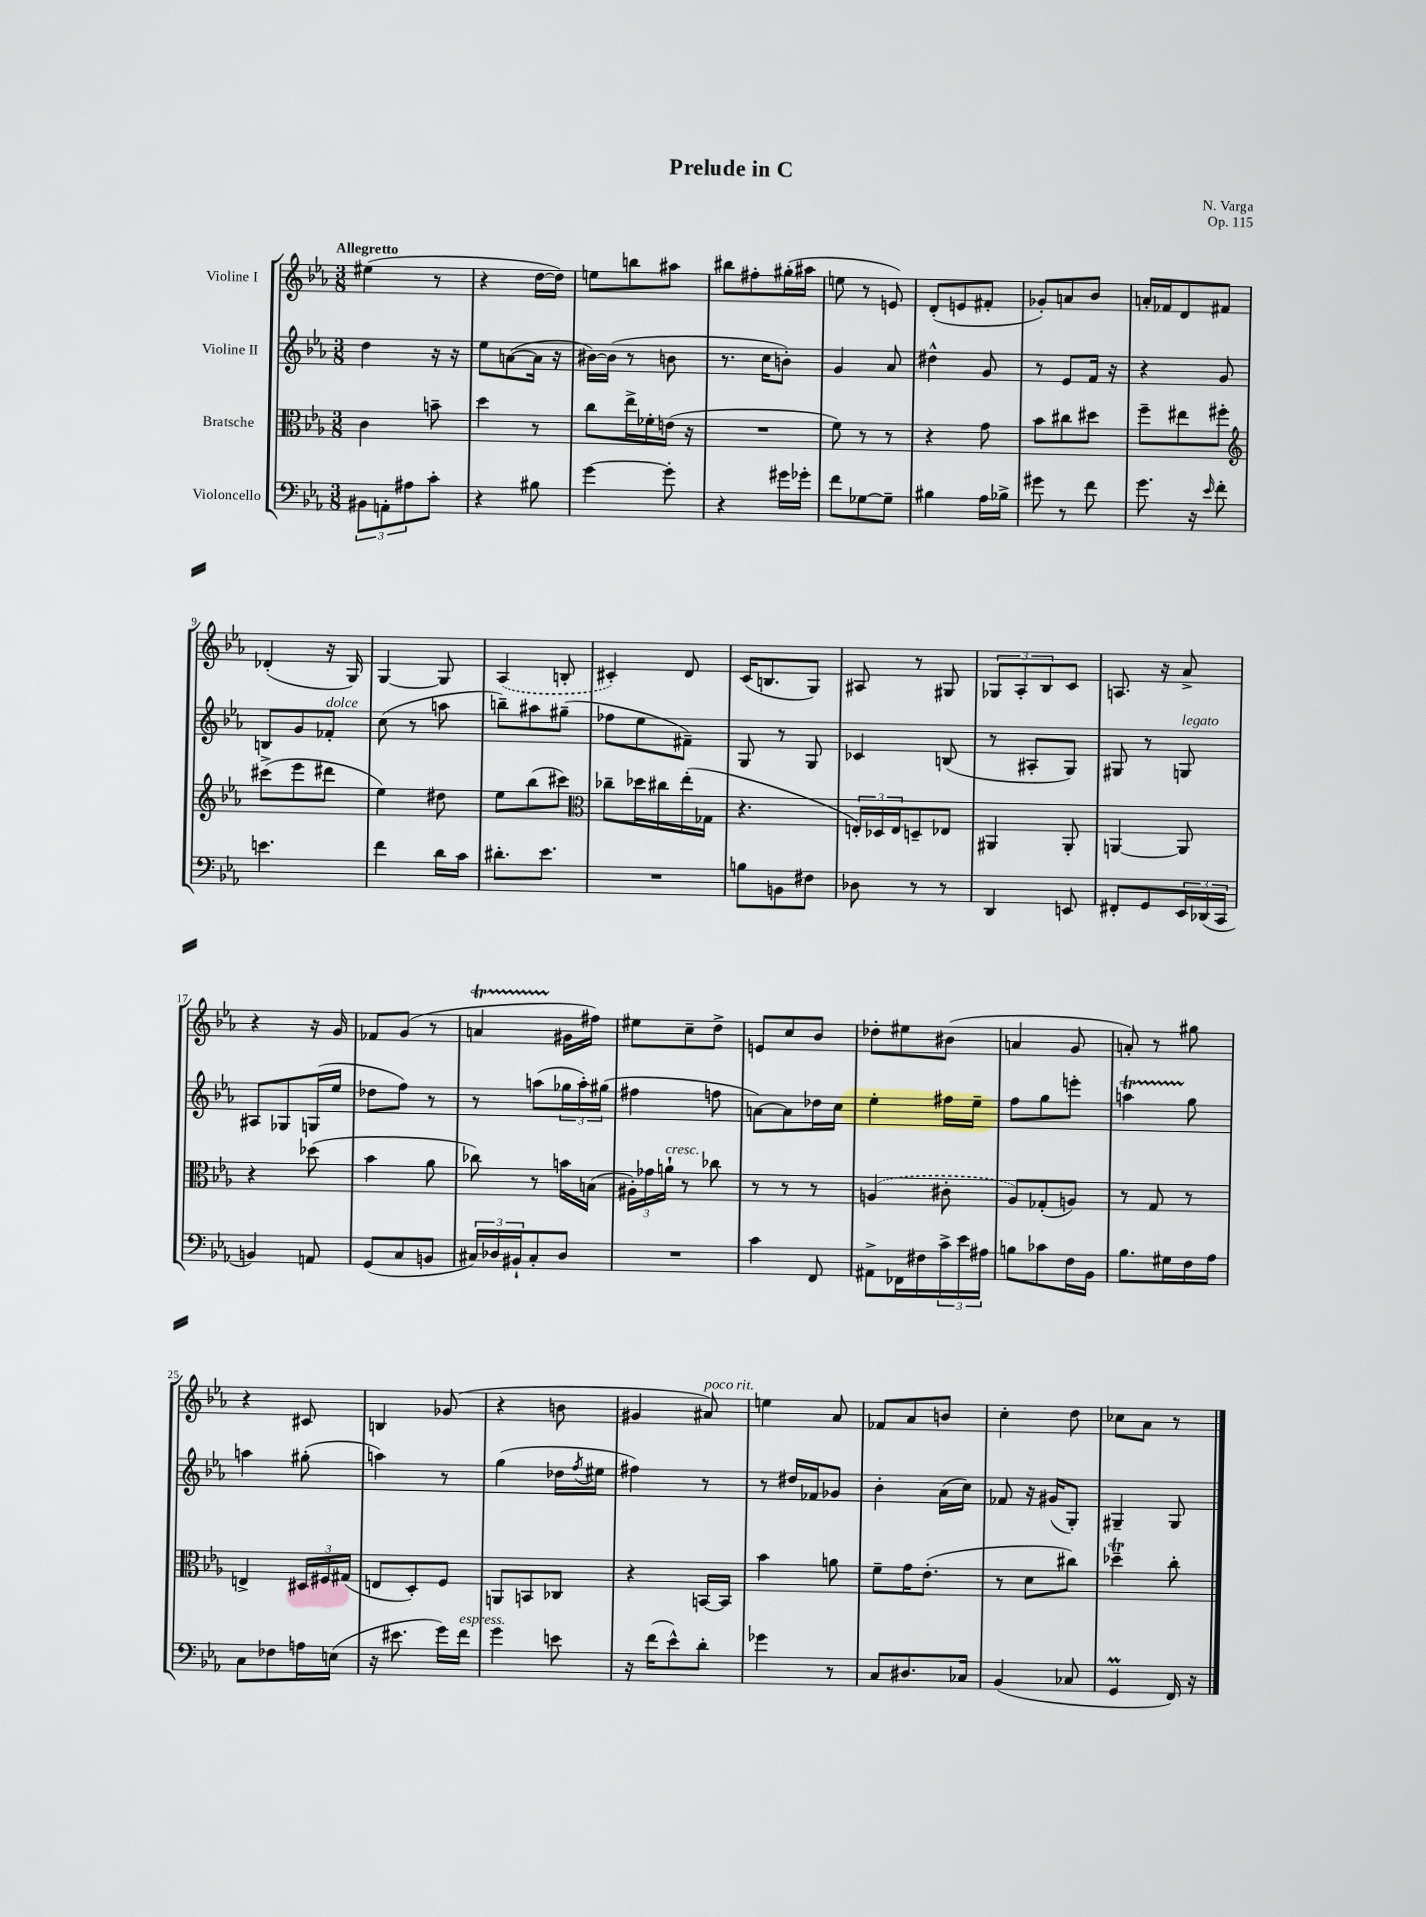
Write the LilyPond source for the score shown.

\header { title = "Prelude in C" composer = "N. Varga" opus = "Op. 115" }
<<
\new StaffGroup <<
\new Staff = "s0" \with { instrumentName = "Violine I" } {
    \clef treble \key ees \major \numericTimeSignature \time 3/8 \tempo "Allegretto"
    eis''4( r8 |
    r4 d''16~ d''16) |
    e''8 b''8 ais''8 |
    bis''8 fis''8-. gis''16-.( ais''16 |
    e''8 r8 e'8) |
    d'8-.( e'8 fis'8-. |
    ges'8-.) a'8 bes'8 |
    a'16-. fes'16 d'8 fis'8 |
    des'4-.( r16 g16) |
    g4~ g8 |
    \once \slurDashed aes4( b8-. |
    cis'4-.) d'8 |
    c'16( b8. g8) |
    ais8 r8 gis8 |
    \tuplet 3/2 { ges8 aes8-. bes8 } c'8 |
    a8. r16 aes'8-> |
    r4 r16 g'16 |
    fes'8 g'8( r8 |
    a'4\startTrillSpan gis'16\stopTrillSpan fis''16) |
    eis''8 c''8-- d''8-> |
    e'8 c''8 bes'8 |
    des''8-. eis''8 bis'8( |
    a'4 g'8 |
    a'8-.) r8 gis''8 |
    r4 cis'8 |
    b4 ges'8( |
    r4 b'8 |
    gis'4 ais'8^\markup { \italic "poco rit." }) |
    e''4 aes'8 |
    fes'8 aes'8 b'8 |
    c''4-. d''8 |
    ces''8 aes'8 r8 \bar "|." |
}
\new Staff = "s1" \with { instrumentName = "Violine II" } {
    \clef treble \key ees \major \numericTimeSignature \time 3/8
    d''4 r16 r16 |
    ees''8 a'8~( a'16 r16 |
    bis'16~) bis'16( r8 b'8 |
    r8. c''16 b'8-.) |
    g'4 aes'8 |
    dis''4-^ g'8 |
    r8 ees'8 f'16 r16 |
    r4 g'8 |
    b8 g'8 fes'8-.^\markup { \italic "dolce" } |
    c''8( r8 a''8 |
    b''8--) ais''8 gis''8--( |
    fes''8 ees''8 fis'8--) |
    g8 r8 g8 |
    ces'4 b8( |
    r8 ais8-. g8) |
    gis8 r8 g8^\markup { \italic "legato" } |
    ais8 ges8 g16( ees''16 |
    des''8 f''8) r8 |
    r8 a''8( \tuplet 3/2 { ges''16 a''16-.) gis''16( } |
    fis''4 f''8 |
    a'8~) a'8 des''16 c''16 |
    ees''4-. fis''16 ees''16-- |
    f''8 g''8 e'''8-. |
    a''4\startTrillSpan g''8\stopTrillSpan |
    a''4 gis''8-.( |
    a''4) r8 |
    g''4( des''16 \acciaccatura { f''8 } eis''16 |
    fis''4) r8 |
    r8 dis''16 fes'16 ges'8 |
    bes'4-. aes'16( c''16) |
    fes'8 r16 gis'16( g8-.) |
    gis4-- gis8 \bar "|." |
}
\new Staff = "s2" \with { instrumentName = "Bratsche" } {
    \clef alto \key ees \major \numericTimeSignature \time 3/8
    c'4 b'8-- |
    d''4 r8 |
    c''8 ees''16-> fes'16-. e'16( r16 |
    R4. |
    f'8) r8 r8 |
    r4 g'8 |
    bes'8 cis''8 dis''8 |
    f''8-- eis''8 fis''8-. |
    \clef treble cis'''8->( ees'''8 dis'''8 |
    ees''4) dis''8 |
    ees''8 bes''8( cis'''8) |
    \clef alto ces''8-- des''16 cis''16 ees''16-.( ges16 |
    r4. |
    \tuplet 3/2 { e16-.) des16 e16 } d8-- ees8 |
    ais,4 ais,8-. |
    a,4~ a,8 |
    r4 des''8( |
    bes'4 aes'8 |
    ces''8) r8 b'16 b16( |
    \tuplet 3/2 { ais16-.) ges'16 a'16-!^\markup { \italic "cresc." } } r8 ces''8 |
    r8 r8 r8 |
    \once \slurDashed a4( cis'8-. |
    aes8) ges8-.( a8) |
    r8 g8 r8 |
    e4-> \tuplet 3/2 { dis16 fis16 gis16( } |
    e8 d8-.) f8 |
    a,8 b,8 ces8 |
    r4 b,16~ b,16 |
    bes'4 a'8 |
    f'8-- g'16 ees'8.-.( |
    r8 d'8 cis''8) |
    des''4--\trill c''8-. \bar "|." |
}
\new Staff = "s3" \with { instrumentName = "Violoncello" } {
    \clef bass \key ees \major \numericTimeSignature \time 3/8
    \tuplet 3/2 { bis,8 a,8-. ais8 } c'8-. |
    r4 bis8 |
    g'4~ g'8-. |
    r4 gis'16 ges'16-. |
    f'8 ges8~ ges8-- |
    bis4 aes16 bes16-> |
    gis'8 r8 f'8 |
    g'8. r16 \grace { ees'16 } f'8-. |
    e'4. |
    f'4 d'16 c'16 |
    dis'8.-. ees'8. |
    R4. |
    b8 b,8 fis8 |
    des8 r8 r8 |
    d,4 e,8 |
    fis,8-. g,8 \tuplet 3/2 { ees,16 des,16( c,16 } |
    b,4) a,8 |
    g,8( c8 b,8 |
    \tuplet 3/2 { cis16) des16 bis,16-! } cis8-. des8 |
    R4. |
    c'4 f,8 |
    ais,8-> fes,16 fis16 \tuplet 3/2 { c'16-> ees'16 ais16 } |
    b8 ces'8 f16 bes,16 |
    bes8. gis16 f16 aes16 |
    c8 fes8 a16 e16( |
    r16 eis'8. g'16) f'16^\markup { \italic "espress." } |
    g'4 e'8 |
    r16 f'16( ees'8-^) d'8-. |
    ges'4 r8 |
    c8 dis8. ces16 |
    bes,4( ces8 |
    g,4\prall f,16) r16 \bar "|." |
}
>>
>>
